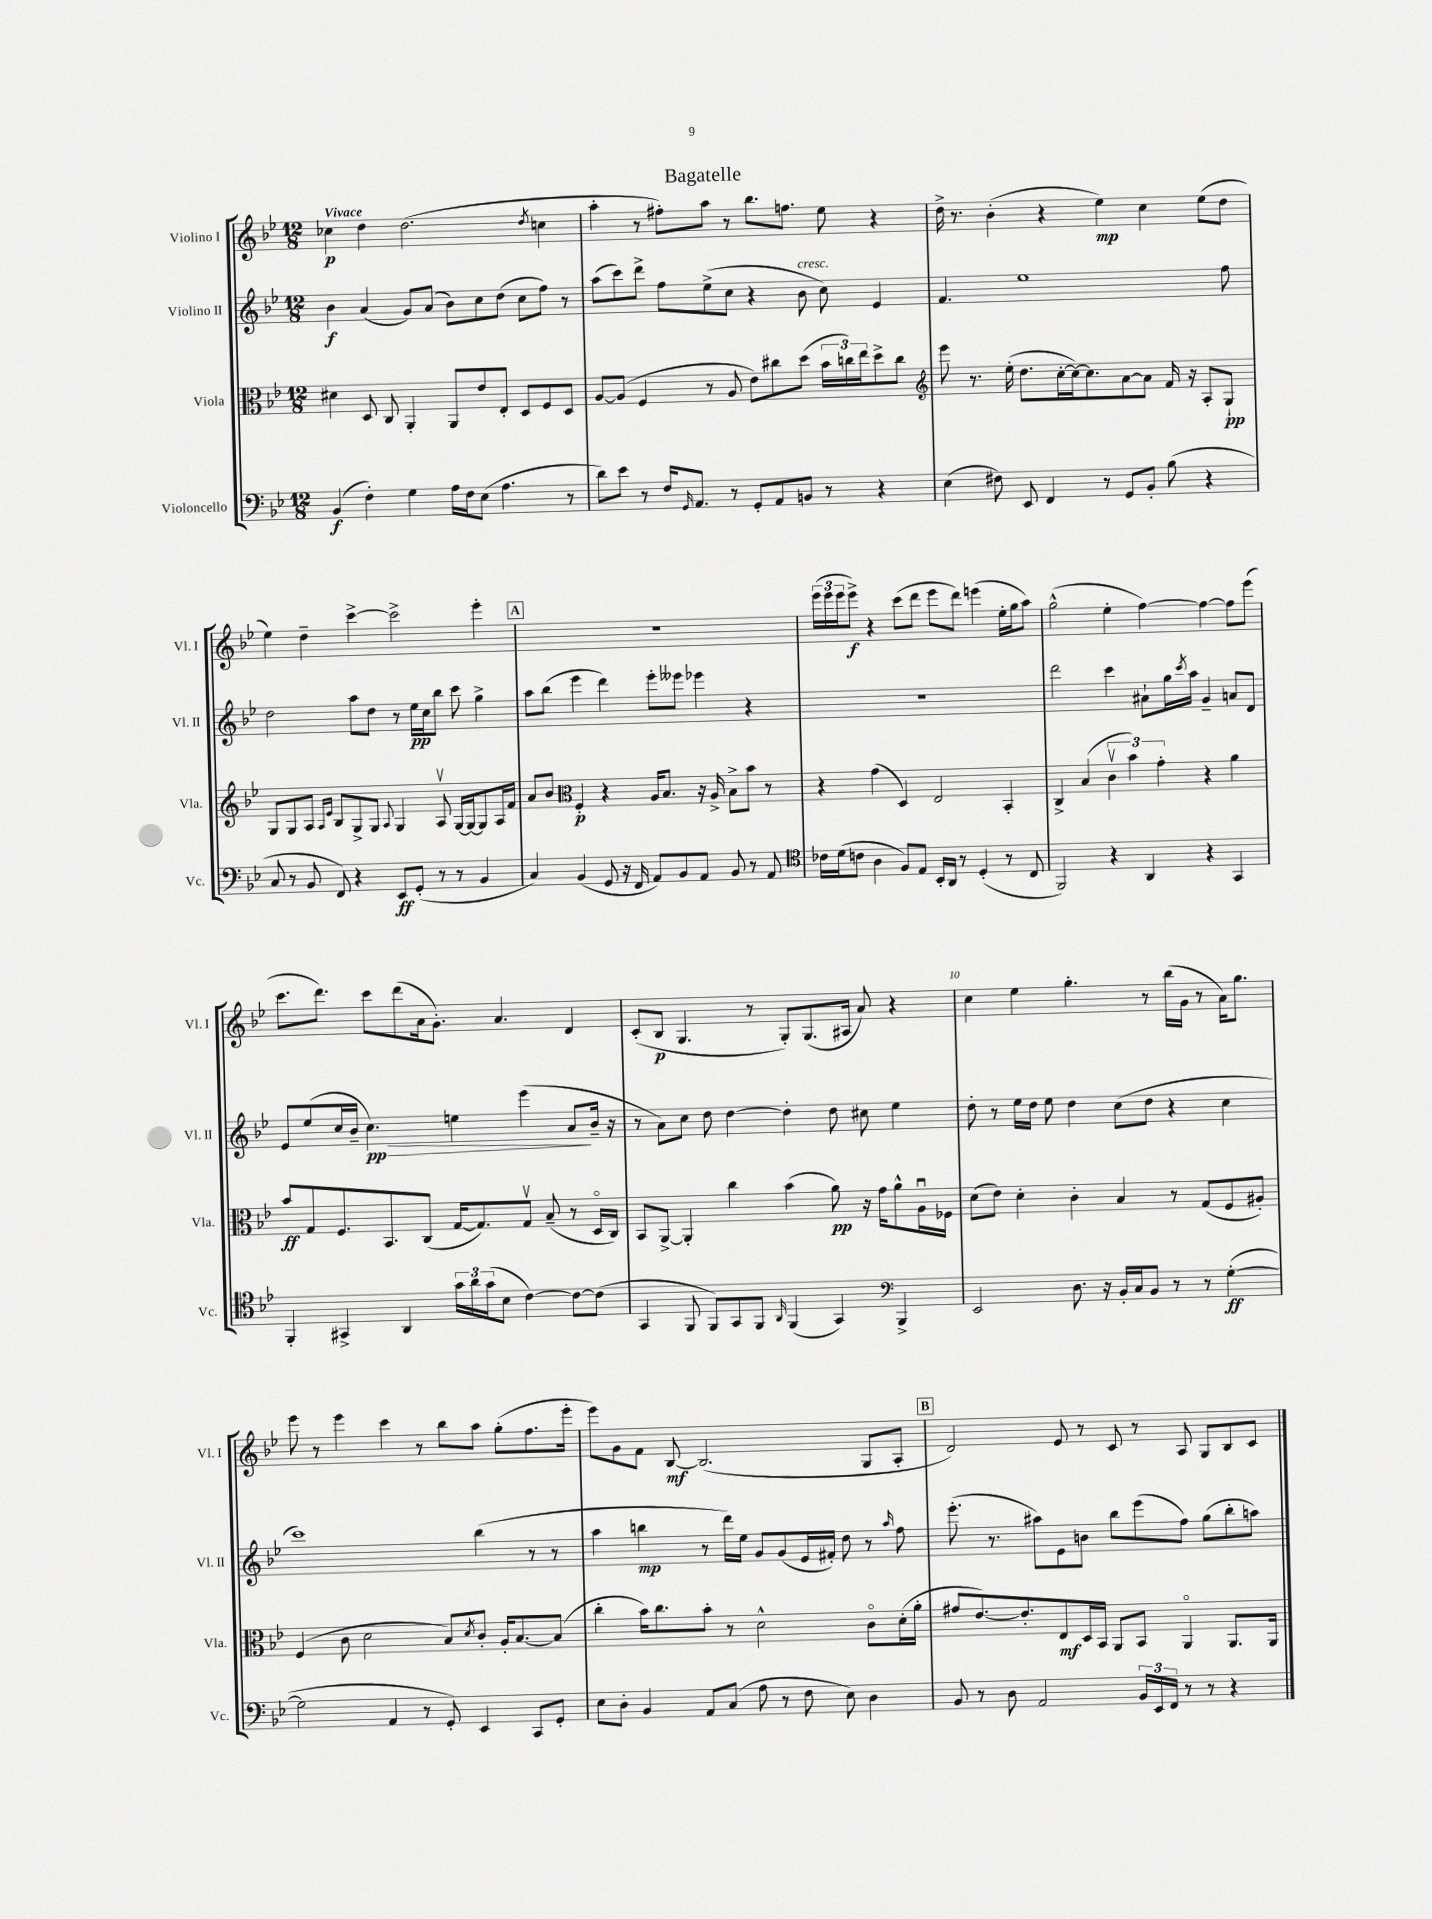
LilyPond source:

\header { title = "Bagatelle" }
<<
\new StaffGroup <<
\new Staff = "s0" \with { instrumentName = "Violino I" shortInstrumentName = "Vl. I" } {
    \clef treble \key bes \major \numericTimeSignature \time 12/8 \tempo "Vivace"
    ces''4\p d''4 d''2.( \acciaccatura { d''8 } c''4 |
    a''4-. r8 fis''8-.) a''8 r8 bes''8. f''8. ees''8 r4 |
    d''16-> r8. bes'4-.( r4 ees''4\mp) c''4 ees''8( d''8 |
    ees''4) d''4-- c'''4~-> c'''2-> ees'''4-. |
    \mark \markup { \box "A" } R1. |
    \tuplet 3/2 { ees'''16( ees'''16 ees'''16 } ees'''8->\f) r4 c'''8( d'''8 ees'''8 d'''8) e'''4( ees''16-. g''16 a''8) |
    g''2-^( ees''4-. f''4~) f''4~ f''8 ees'''8( |
    c'''8. d'''8.) c'''8 d'''8( a'16 g'8.-.) a'4. d'4 |
    c'8-.( bes8\p g4. r8 g8-.) g8.( ais16 a'8) r4 |
    c''4 ees''4 g''4.-. r8 bes''16( g'16 r8 a'16) g''8. |
    ees'''8 r8 ees'''4 c'''4 r8 bes''8 a''8 g''8-.( f''8. ees'''16-. |
    ees'''8) g'8 f'8 bes8~\mf bes2.( g8 a8-. |
    \mark \markup { \box "B" } d'2) ees'8 r8 c'8 r8 a8 g8 bes8 c'8 \bar "|." |
}
\new Staff = "s1" \with { instrumentName = "Violino II" shortInstrumentName = "Vl. II" } {
    \clef treble \key bes \major \numericTimeSignature \time 12/8
    bes'4\f a'4( g'8) a'8( bes'8) c''8 d''8( c''8 f''8) r8 |
    a''8( c'''8) d'''8-> f''8 ees''8->( c''8 r4 bes'8^\markup { \italic "cresc." } c''8) ees'4 |
    f'4. ees''1 f''8 |
    d''2 a''8 d''8 r8 ees''16\pp c''16 bes''8 c'''8 g''4-> |
    \mark \markup { \box "A" } a''8 bes''8( ees'''4 d'''4) ees'''8-. eeses'''8 ees'''4 r4 |
    R1. |
    d'''2 c'''4 ais'8-! g''16 \acciaccatura { c'''8 } a''16 g'4-- a'8 d'8 |
    ees'8 ees''8( c''16 bes'16-- c''4.\pp\>) e''4 ees'''4( a'8\! bes'16-- r16 |
    r8 a'8) c''8 d''8 d''4~ d''4-. d''8 cis''8 ees''4 |
    d''8-. r8 ees''16 d''16 ees''8 d''4 c''8( d''8 r4 c''4 |
    c'''1) bes''4( r8 r8 |
    a''4 b''4\mp r8 d'''16) ees''16 g'8 g'8( ees'16 fis'16-.) d''8 r8 \grace { a''16 } f''8 |
    \mark \markup { \box "B" } ees'''8.-.( r8. ais''8) ees'8 b'8 bes''8 ees'''8( f''8) g''8( bes''8-. a''8) \bar "|." |
}
\new Staff = "s2" \with { instrumentName = "Viola" shortInstrumentName = "Vla." } {
    \clef alto \key bes \major \numericTimeSignature \time 12/8
    dis'4 d8 c8 a,4-. a,8 ees'8 ees8-. d8 f8 d8 |
    a8~ a8( f4 r8 a8 ees'8) cis''8 d''8( \tuplet 3/2 { bes'16 c''16) ees''16 } d''8-> c''8 |
    \clef treble ees'''8 r8. ees''16-.( d''8. c''16~-. c''16~) c''8. a'8~ a'8 f'16 r16 a8-. g8-!\pp |
    g8 g8 a8 \grace { a16 ees'16 } bes8 g8-> g8 \appoggiatura { a8 } g4 a8\upbow g16~ g16~ g8 a16 f'16 |
    \mark \markup { \box "A" } a'8 bes'8 \clef alto f4-.\p r4 a16 bes8. r16 a16-> bes8-> bes'8 r8 |
    r4 g'4( d4) ees2 bes,4-. |
    c4-> bes4( \tuplet 3/2 { c'4\upbow bes'4) g'4-. } r4 a'4 |
    bes'8\ff g8 f8. bes,8. c8( g16~ g8.) g8\upbow bes8--( r8 d16\flageolet c16) |
    bes,8 a,8~-> a,4-. c''4 bes'4( a'8\pp) r16 g'16 a'8-^ a16\downbow fes16 |
    d'8( ees'8) d'4-. c'4-. bes4 r8 g8( f8 ais8-.) |
    f4( c'8 d'2 bes8) \acciaccatura { d'8 } c'8-. a16-. bes8.~ bes8( |
    c''4-. bes'16) c''8. bes'8-. r8 d'2-^ c'8\flageolet d'16-.( a'16-. |
    \mark \markup { \box "B" } gis'8 ees'8.~) ees'8.-. ees8\mf d16 bes,16 a,8 bes,8 a,4\flageolet a,8. a,16 \bar "|." |
}
\new Staff = "s3" \with { instrumentName = "Violoncello" shortInstrumentName = "Vc." } {
    \clef bass \key bes \major \numericTimeSignature \time 12/8
    bes,4\f( f4-.) g4 a16 f16 ees8( a4. r8 |
    d'8) ees'8 r8 f16 \grace { g,16 } a,8. r8 g,8-. a,8 b,8 r8 r4 |
    ees4( fis8) ees,8 f,4 r8 g,8 bes,8-. bes8( r4 |
    c8 r8 bes,8 f,8) r4 ees,8\ff g,8-.( r8 r8 bes,4 |
    \mark \markup { \box "A" } c4) bes,4( g,8 r16 f,16 a,8) bes,8 a,8 bes,8 r8 a,8 |
    \clef tenor ces'16 d'16( c'8 a4 f8) ees8 bes,16-. a,16 r8 d4-.( r8 c8 |
    f,2) r4 a,4 r4 g,4 |
    f,4-. gis,4-> a,4 \tuplet 3/2 { g'16 a'16 g'16( } bes8 c'4~) c'8~ c'8( |
    g,4 f,8 f,8) g,8 f,8 \grace { a,16 } f,4( g,4) \clef bass bes,,4-> |
    ees,2 d8. r16 bes,16-. c16 bes,8 r8 r8 g4~-.\ff( |
    g2 a,4 r8 g,8-.) ees,4 c,8 g,8-. |
    ees8 d8-. bes,4 a,8 c8( a8 r8 f8 ees8) d4 |
    \mark \markup { \box "B" } bes,8 r8 d8 a,2 \tuplet 3/2 { bes,16 ees,16 f,16 } r8 r8 r4 \bar "|." |
}
>>
>>
\layout { \context { \Score \override BarNumber.break-visibility = ##(#f #t #t) barNumberVisibility = #(every-nth-bar-number-visible 5) } }
